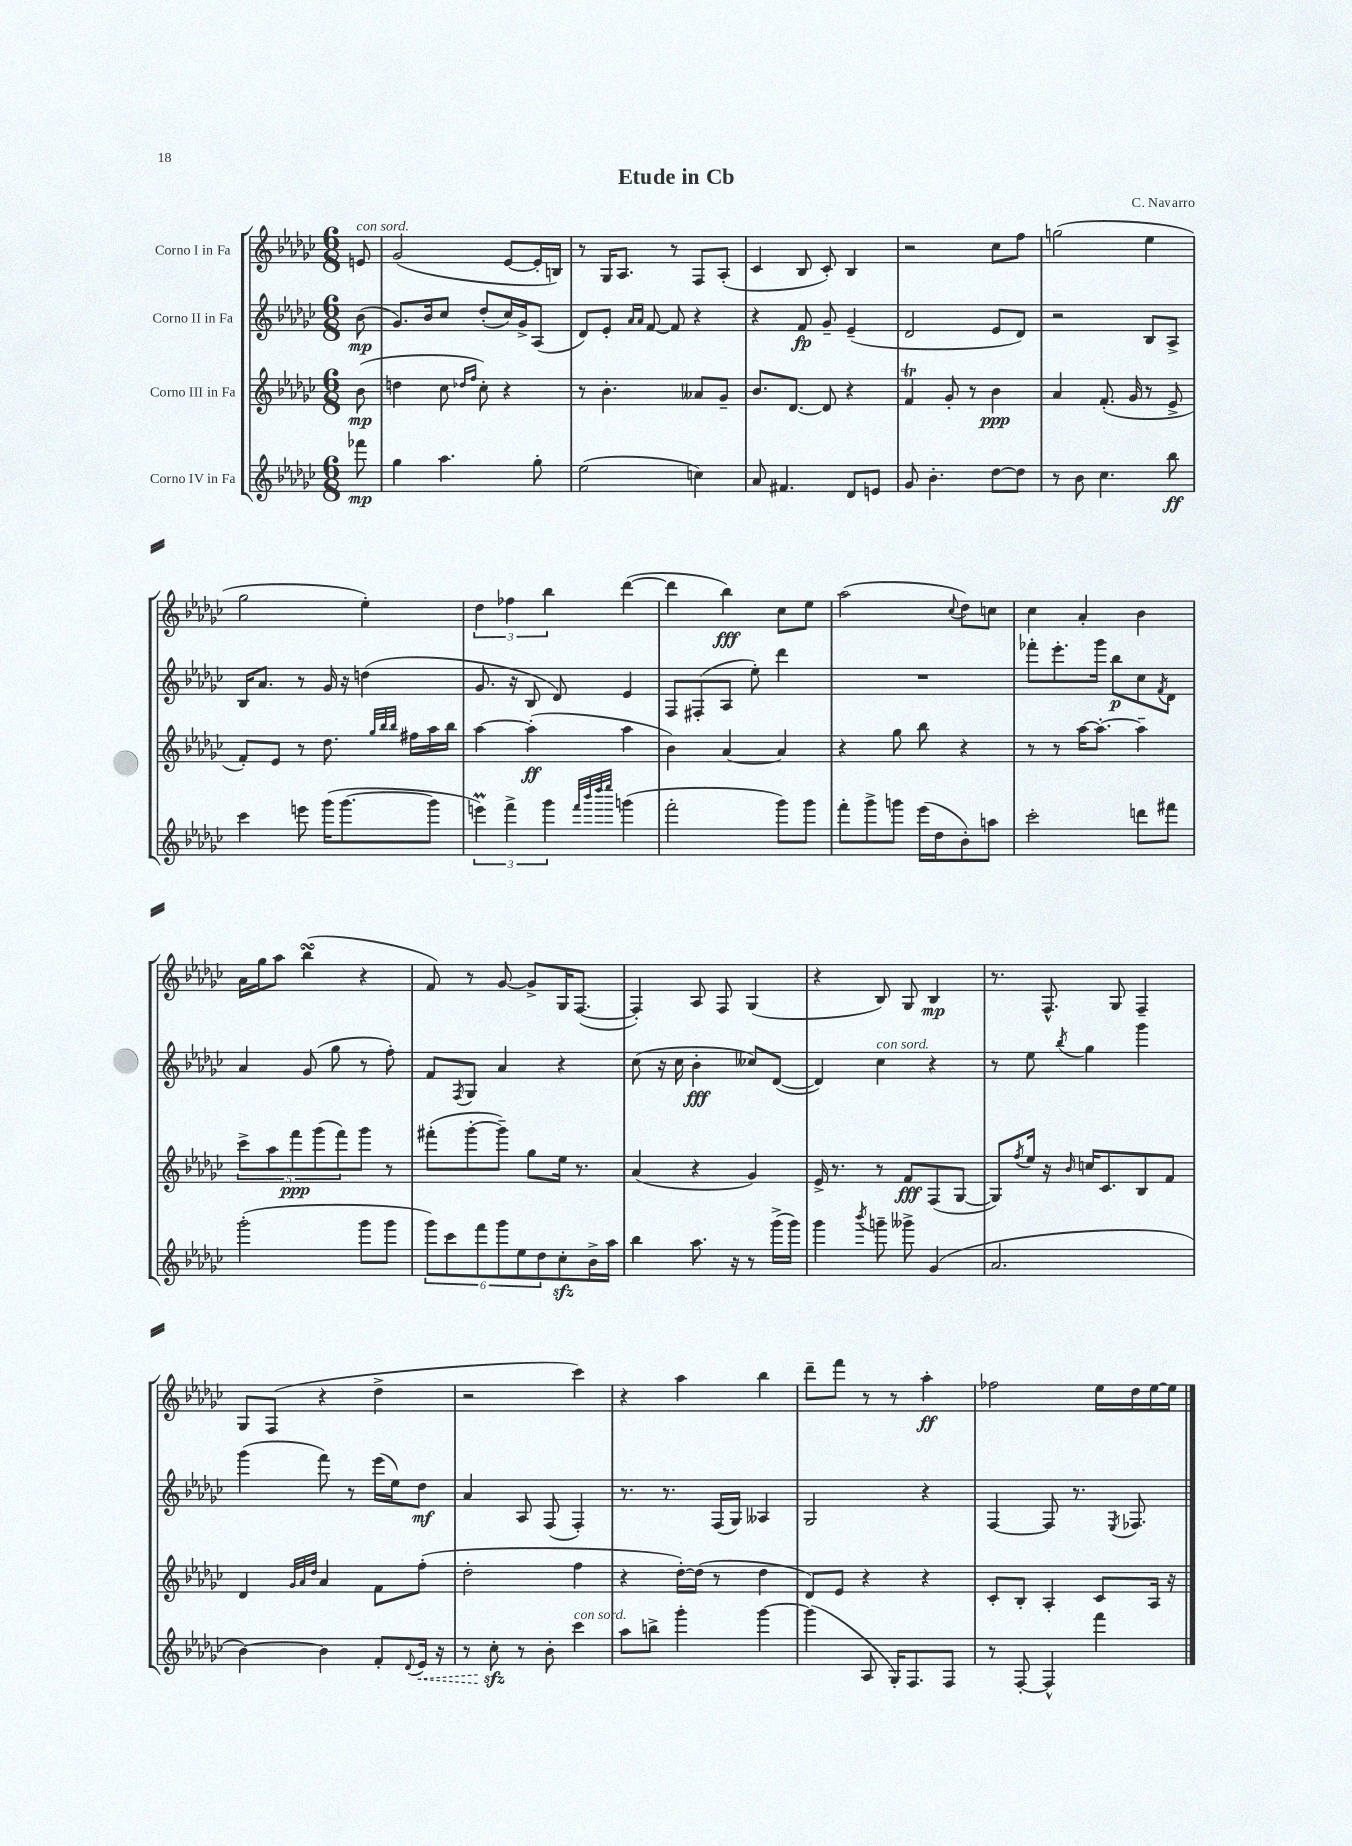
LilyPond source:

\header { title = "Etude in Cb" composer = "C. Navarro" }
<<
\new StaffGroup <<
\new Staff = "s0" \with { instrumentName = "Corno I in Fa" } {
    \clef treble \key ges \major \numericTimeSignature \time 6/8 \partial 8
    e'8^\markup { \italic "con sord." } |
    ges'2( ees'8~ ees'16-. b16) |
    r8 ges16 aes8. r8 f8 aes8-.( |
    ces'4 bes8 ces'8-.) bes4 |
    r2 ces''8 f''8 |
    g''2( ees''4 |
    ges''2 ees''4-.) |
    \tuplet 3/2 { des''4 fes''4 bes''4 } des'''4~( |
    des'''4 bes''4\fff) ces''8 ees''8 |
    aes''2( \appoggiatura { ces''8 } des''8) c''8 |
    ces''4 aes'4-. bes'4 |
    aes'16 ges''16 aes''8 bes''4\turn( r4 |
    f'8) r8 ges'8~ ges'8-> ges16 f8.~( |
    f4-.) aes8 f8 ges4( |
    r4 bes8) ges8 bes4\mp |
    r8. f8.-^ ges8 f4-- |
    ges8 f8( r4 des''4-> |
    r2 ces'''4) |
    r4 aes''4 bes''4 |
    des'''8-- f'''8 r8 r8 aes''4-.\ff |
    fes''2 ees''16 des''16 ees''16~ ees''16 \bar "|." |
}
\new Staff = "s1" \with { instrumentName = "Corno II in Fa" } {
    \clef treble \key ges \major \numericTimeSignature \time 6/8 \partial 8
    bes'8\mp( |
    ges'8.) bes'16 ces''8 des''8-.( ces''16) ges'16-> aes8( |
    des'8) ees'8-. \grace { aes'16 aes'16 } f'8~ f'8 r4 |
    r4 f'8\fp ges'8-- ees'4--( |
    des'2 ees'8 des'8) |
    r2 bes8 aes8-> |
    bes16 aes'8. r8 ges'16 r16 d''4( |
    ges'8. r16 bes8 des'8) ees'4 |
    f8 fis8-.( aes8 ees''8-.) des'''4 |
    R2. |
    fes'''8-. ees'''8.-. ges'''16 bes''8\p ces''8 \acciaccatura { f'8 } des'8 |
    aes'4 ges'8( ges''8 r8 f''8-.) |
    f'8 \acciaccatura { f8 } ges8 aes'4 r4 |
    ces''8( r16 ces''16 bes'4-.\fff ceses''8) des'8~( |
    des'4) ces''4^\markup { \italic "con sord." } r4 |
    r8 ees''8 \acciaccatura { bes''8 } ges''4 ges'''4 |
    ges'''4( f'''8) r8 ees'''16( ees''16) des''8\mf |
    aes'4 aes8 f8( f4-.) |
    r8. r8. f16( ges16) aeses4 |
    ges2 r4 |
    f4~ f8 r8. \acciaccatura { ees8 } fes8. \bar "|." |
}
\new Staff = "s2" \with { instrumentName = "Corno III in Fa" } {
    \clef treble \key ges \major \numericTimeSignature \time 6/8 \partial 8
    bes'8\mp( |
    d''4 ces''8 \grace { des''16 f''16 } ces''8-.) r4 |
    r8 bes'4.-. aeses'8 ges'8-- |
    bes'8. des'8.~ des'8 r4 |
    f'4\trill ges'8-. r8 bes'4\ppp |
    aes'4 f'8.-.( ges'16 r8 ees'8-> |
    f'8-.) ees'8 r8 des''8. \grace { ges''32 bes''32 bes''32 } fis''16 aes''16 bes''16 |
    aes''4~ aes''4-.\ff( aes''4 |
    bes'4) aes'4~ aes'4 |
    r4 ges''8 bes''8 r4 |
    r8 r8 aes''16~ aes''8.~-. aes''4-- |
    \tuplet 5/4 { ces'''8-> aes''8 f'''8\ppp ges'''8( f'''8) } ges'''8 r8 |
    fis'''8-.( ges'''8~-. ges'''8--) ges''8 ees''16 r8. |
    aes'4( r4 ges'4) |
    ees'16-> r8. r8 f'8\fff f8( ges8~ |
    ges8) \acciaccatura { f''8 } ees''16 r16 \grace { bes'16 } c''16 ces'8. bes8 f'8 |
    des'4 \grace { ges'32 aes'32 des''32 } aes'4 f'8 f''8-.( |
    des''2-. f''4 |
    r4 des''16~-.) des''16( r8 des''4 |
    des'8) ees'8 r4 r4 |
    ces'8-. bes8-. aes4-. ces'8 aes16 r16 \bar "|." |
}
\new Staff = "s3" \with { instrumentName = "Corno IV in Fa" } {
    \clef treble \key ges \major \numericTimeSignature \time 6/8 \partial 8
    fes'''8\mp |
    ges''4 aes''4. ges''8-. |
    ees''2( c''4) |
    aes'8 fis'4. des'8 e'8 |
    ges'8 bes'4.-. des''8~ des''8 |
    r8 bes'8 ces''4. bes''8\ff |
    ces'''4 e'''8 ges'''16( ges'''8.~ ges'''8 |
    \tuplet 3/2 { e'''4\prall) f'''4-> ges'''4 } \grace { f'''32 bes'''32 des''''32 ees''''32 } g'''4( |
    f'''2-. ges'''8) ges'''8 |
    f'''8-. ges'''8-> g'''8 ees'''16( des''16 bes'8-.) a''8 |
    ces'''2-. d'''8 fis'''8 |
    ges'''2-.( ges'''8 ges'''8 |
    \tuplet 6/4 { ges'''8) ces'''8 f'''8 ges'''8 ees''8 des''8 } ces''8-.\sfz bes'16-> aes''16 |
    bes''4 aes''8. r16 r8 ges'''16->( ges'''16) |
    ges'''4 \acciaccatura { bes'''8 } g'''8-- geses'''8-> ges'4( |
    aes'2. |
    bes'4~) bes'4 f'8-. \appoggiatura { des'8 } \once \override Hairpin.style = #'dashed-line ees'16\< r16 |
    r8 ces''8-.\sfz\! r8 bes'8-. ces'''4^\markup { \italic "con sord." } |
    aes''8 b''8-> ges'''4-. ges'''4~ |
    ges'''4( aes8 ges16-.) f8. f8 |
    r8 f8~-. f4-^ f'''4 \bar "|." |
}
>>
>>
\layout { \context { \Score \remove "Bar_number_engraver" } }
